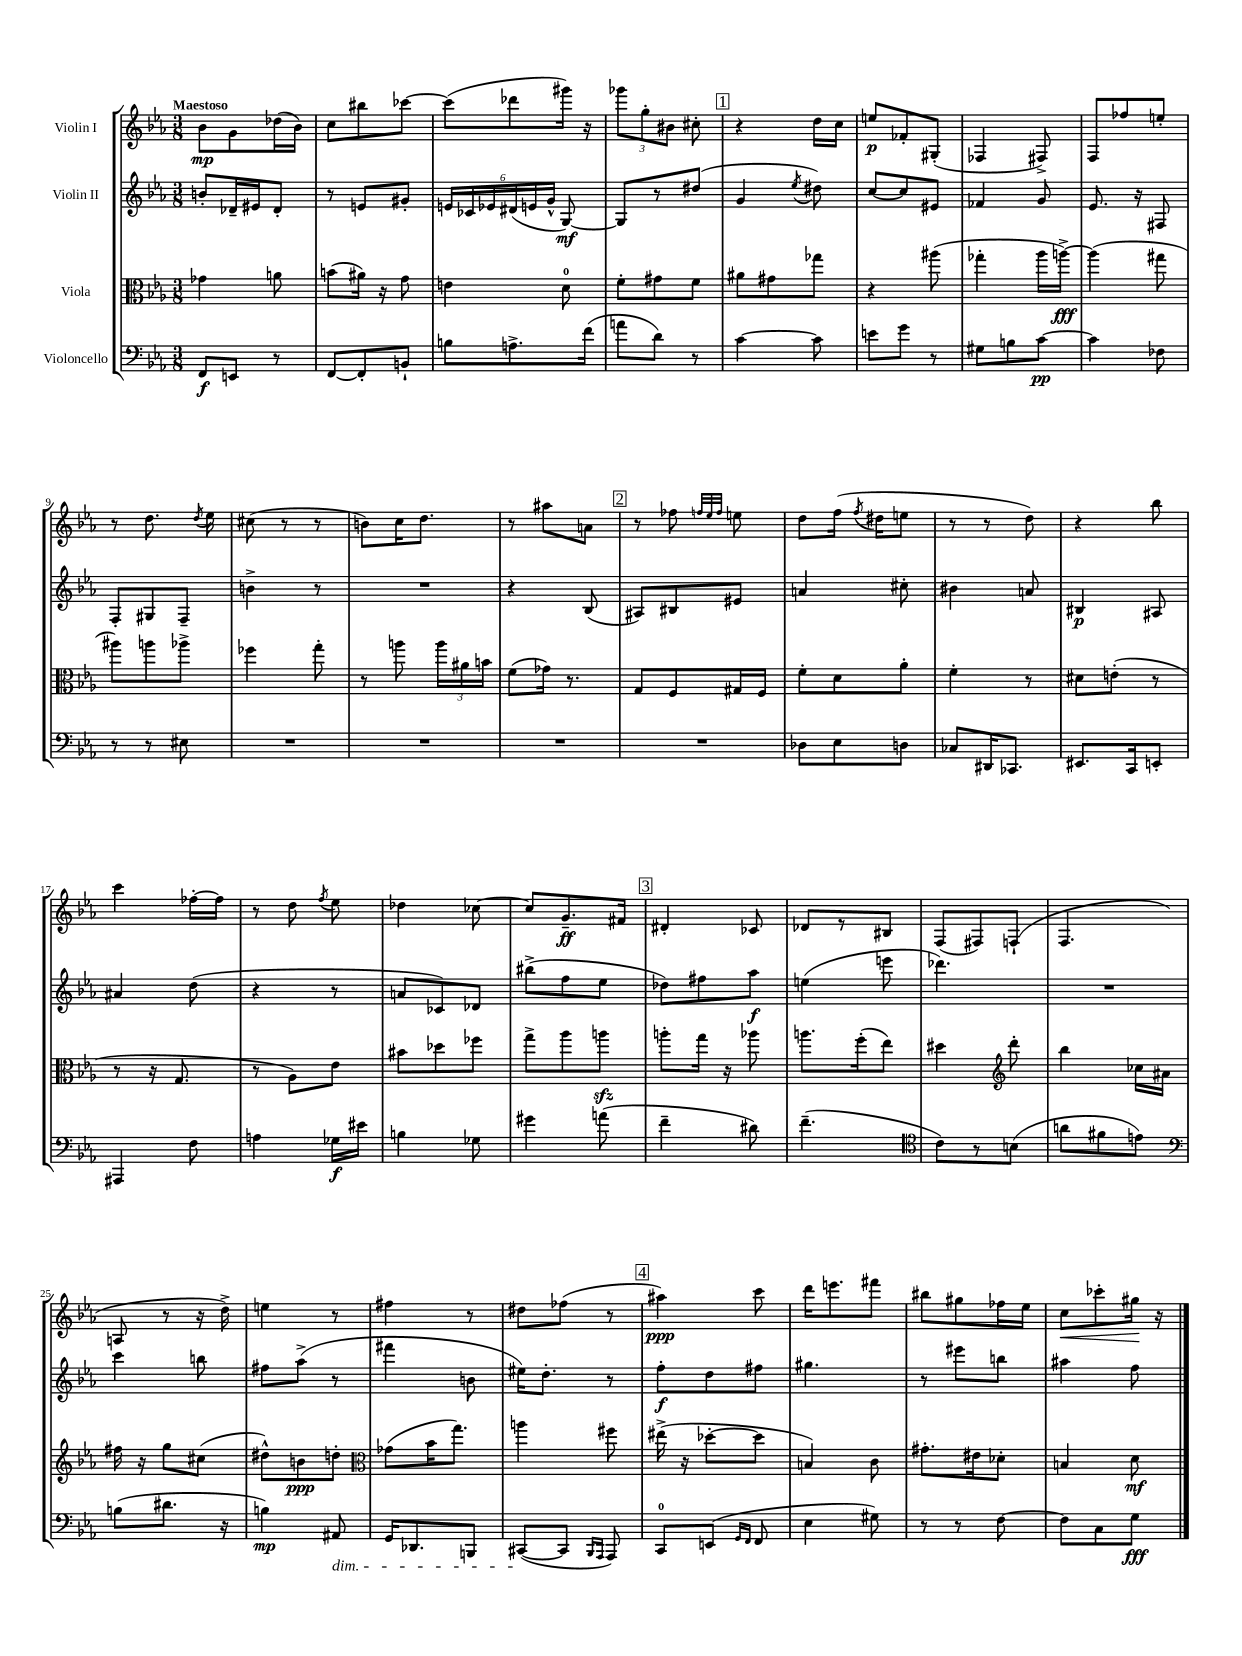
<<
\new StaffGroup <<
\new Staff = "s0" \with { instrumentName = "Violin I" } {
    \clef treble \key ees \major \numericTimeSignature \time 3/8 \tempo "Maestoso"
    \autoBeamOff bes'8[\mp g'8 des''16( bes'16]) |
    c''8[ bis''8 ces'''8]~ |
    ces'''8[( des'''8 gis'''16]) r16 |
    \tuplet 3/2 { ges'''8[ g''8-. bis'8] } cis''8-. |
    \mark \markup { \box "1" } r4 d''16[ c''16] |
    e''8[\p fes'8-. gis8]-.( |
    fes4 fis8->) |
    f8[ fes''8 e''8]-. |
    r8 d''8. \acciaccatura { d''8 } ees''16 |
    cis''8( r8 r8 |
    b'8[) c''16 d''8.] |
    r8 ais''8[ a'8] |
    \mark \markup { \box "2" } r8 fes''8 \grace { f''32[ ees''32 f''32] } e''8 |
    d''8[ f''16]( \acciaccatura { f''8 } dis''16[ e''8] |
    r8 r8 d''8) |
    r4 bes''8 |
    c'''4 fes''16[~-. fes''16] |
    r8 d''8 \acciaccatura { f''8 } ees''8 |
    des''4 ces''8~ |
    ces''8[ g'8.--\ff fis'16] |
    \mark \markup { \box "3" } dis'4-. ces'8 |
    des'8[ r8 bis8] |
    f8[( fis8) f8]-!( |
    f4. |
    a8 r8 r16 d''16->) |
    e''4 r8 |
    fis''4 r8 |
    dis''8[ fes''8]( r8 |
    \mark \markup { \box "4" } ais''4\ppp) c'''8 |
    d'''16[ e'''8. fis'''8] |
    bis''8[ gis''8 fes''16 ees''16] |
    c''8[\< ces'''8-. gis''16]\! r16 \bar "|." |
}
\new Staff = "s1" \with { instrumentName = "Violin II" } {
    \clef treble \key ees \major \numericTimeSignature \time 3/8
    \autoBeamOff b'8[-. des'16-- eis'16 des'8]-. |
    r8 e'8[ gis'8]-. |
    \tuplet 6/4 { e'16[ ces'16 ees'16 dis'16( e'16 g'16]-^ } g8~\mf) |
    g8[ r8 dis''8]( |
    \mark \markup { \box "1" } g'4 \acciaccatura { ees''8 } dis''8) |
    c''8[~ c''8 eis'8] |
    fes'4 g'8 |
    ees'8. r16 fis8 |
    f8[-. gis8 f8]-- |
    b'4-> r8 |
    R4. |
    r4 bes8( |
    \mark \markup { \box "2" } ais8[) bis8 eis'8] |
    a'4 cis''8-. |
    bis'4 a'8 |
    bis4\p ais8 |
    ais'4 d''8( |
    r4 r8 |
    a'8[ ces'8) des'8] |
    bis''8[->( f''8 ees''8] |
    \mark \markup { \box "3" } des''8[) fis''8 aes''8]\f |
    e''4( e'''8 |
    des'''4.) |
    R4. |
    c'''4 b''8 |
    fis''8[ aes''8]->( r8 |
    fis'''4 b'8 |
    eis''16[) d''8.]-. r8 |
    \mark \markup { \box "4" } f''8[-.\f d''8 fis''8] |
    gis''4. |
    r8 eis'''8[ b''8] |
    ais''4 f''8 \bar "|." |
}
\new Staff = "s2" \with { instrumentName = "Viola" } {
    \clef alto \key ees \major \numericTimeSignature \time 3/8
    \autoBeamOff ges'4 a'8 |
    b'8[( ais'16]) r16 g'8 |
    e'4 d'8-0 |
    f'8[-. gis'8 f'8] |
    \mark \markup { \box "1" } ais'8[ gis'8 ges''8] |
    r4 ais''8( |
    ges''4-. aes''16[ a''16]~->\fff) |
    a''4( gis''8 |
    ais''8[) a''8 aes''8]-> |
    fes''4 g''8-. |
    r8 a''8 \tuplet 3/2 { a''16[ ais'16 b'16] } |
    f'8[( ges'16]) r8. |
    \mark \markup { \box "2" } g8[ f8 gis16 f16] |
    f'8[-. d'8 aes'8]-. |
    f'4-. r8 |
    dis'8[ e'8]-.( r8 |
    r8 r16 g8. |
    r8 aes8[) ees'8] |
    bis'8[ des''8 fes''8] |
    g''8[-> aes''8 a''8]\sfz |
    \mark \markup { \box "3" } a''8[-. g''16] r16 aes''8 |
    a''8.[ f''16-.( ees''8]) |
    dis''4 \clef treble d'''8-. |
    bes''4 ces''16[ ais'16] |
    fis''16 r16 g''8[ cis''8]( |
    dis''8[-^) b'8\ppp d''8]-. |
    \clef alto ges'8[( bes'16 g''8.]) |
    a''4 fis''8 |
    \mark \markup { \box "4" } eis''16->( r16 des''8[~-. des''8] |
    b4) c'8 |
    gis'8.[-. eis'16 des'8]-. |
    b4 d'8\mf \bar "|." |
}
\new Staff = "s3" \with { instrumentName = "Violoncello" } {
    \clef bass \key ees \major \numericTimeSignature \time 3/8
    \autoBeamOff f,8[\f e,8] r8 |
    f,8[~ f,8-. b,8]-! |
    b8[ a8.-> f'16]( |
    a'8[ d'8]) r8 |
    \mark \markup { \box "1" } c'4~ c'8 |
    e'8[ g'8] r8 |
    gis8[ b8 c'8]~\pp |
    c'4 fes8 |
    r8 r8 eis8 |
    R4. |
    R4. |
    R4. |
    \mark \markup { \box "2" } R4. |
    des8[ ees8 d8] |
    ces8[ dis,16 ces,8.] |
    eis,8.[ c,16 e,8]-. |
    ais,,4 f8 |
    a4 ges16[\f eis'16] |
    b4 ges8 |
    gis'4 a'8( |
    \mark \markup { \box "3" } f'4-- dis'8) |
    f'4.--( |
    \clef tenor c'8[) r8 b8]( |
    a'8[ fis'8 e'8]) |
    \clef bass b8[( dis'8.] r16 |
    b4\mp) ais,8\dim |
    g,16[ des,8. b,,8] |
    cis,8[~\!( cis,8] \grace { bes,,16[ aes,,16] } aes,,8) |
    \mark \markup { \box "4" } c,8[-0 e,8]( \grace { g,16[ f,16] } f,8 |
    ees4 gis8) |
    r8 r8 f8~ |
    f8[ c8 g8]\fff \bar "|." |
}
>>
>>
